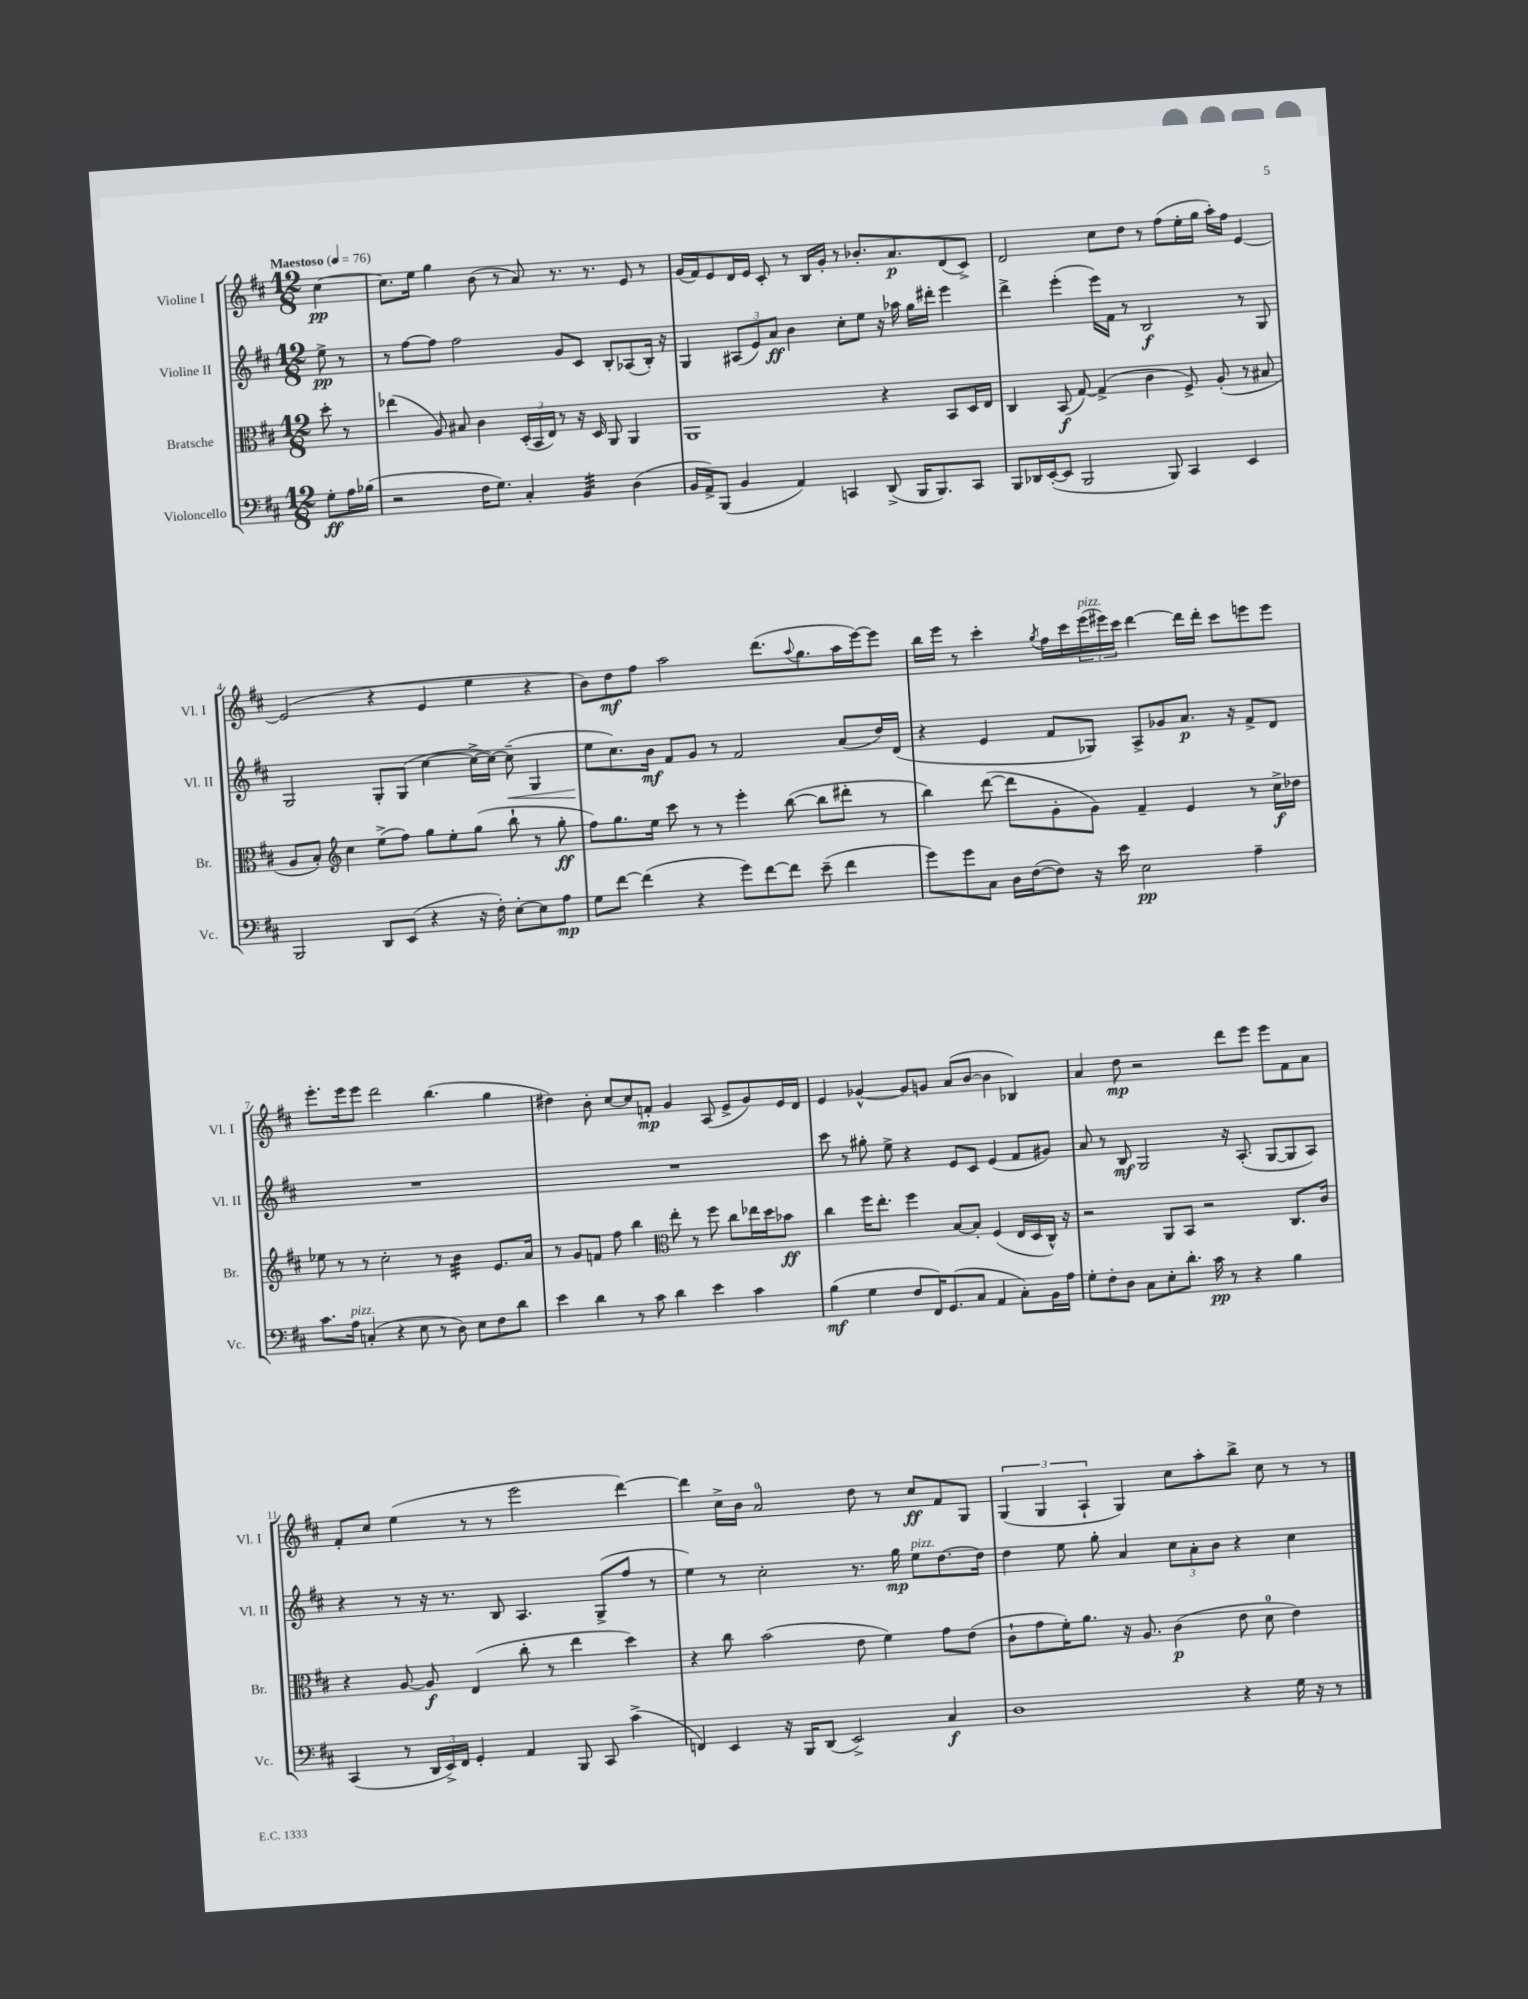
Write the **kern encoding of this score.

**kern	**kern	**kern	**kern
*staff4	*staff3	*staff2	*staff1
*clefF4	*clefC3	*clefG2	*clefG2
*k[f#c#]	*k[f#c#]	*k[f#c#]	*k[f#c#]
*M12/8	*M12/8	*M12/8	*M12/8
*MM76	*MM76	*MM76	*MM76
8G'\L	8dd'\	8ee^\	[4cc#\
16A\L	8r	8r	.
(16B-\JJ	.	.	.
=	=	=	=
2r	(4ee-\	8r	8.cc#\]L
.	.	[8ff#\L	.
.	.	.	16ee\Jk
.	8A/)	8ff#\]J	4gg\
.	8B#/	2ff#\	.
16F#\LK	4c#\	.	(8b\
8.G\J)	.	.	.
.	.	.	8r
4C#'/	(24D'/LL	.	8a/)
.	24BB/	.	.
.	24E/JJ)	.	.
.	8r	8g/L	8.r
4BB/	16r	8c#/J	.
.	16D/	.	8.r
.	8AA/	8B'/L	.
(4D\	4AA/	(8A-/	8e/
.	.	16B'/Jk)	8r
.	.	16r	.
=	=	=	=
16BB/LL	1AA	4G/	(16g/LL
16AA^/J)	.	.	16f#/J)
(8BBB/J	.	.	8e/
4BB/	.	(12A#/L	16d/L
.	.	.	16e/JJ
.	.	12e/)	.
.	.	.	8c#'/
.	.	12a/J	.
4AA/)	.	4b\	8r
.	.	.	16B/LL
.	.	.	16g'/JJ
4CC/	.	8cc#'\L	8r
.	.	8ee\J	8.b-'/L
(8DD^/	4r	16r	.
.	.	16aa-\	8.a/
16BBB/LK	.	16gg\LL	.
8.BBB/)	.	16ddd#'\JJ	.
.	8BB/L	4eee\	(8d/
8CC/J	16D/L	.	8c#^/J)
.	16E/JJ	.	.
=	=	=	=
8BBB/L	4C#/	4ddd^\	2d/
16DD-/L	.	.	.
([16EE'/J	.	.	.
8EE/]J	(8BB/	(4eee'\	.
2BBB/	[8G/)	.	.
.	(4G^/]	16eee\LL)	8cc#\L
.	.	16f#\JJ	.
.	.	8r	8dd\J
.	4c#\	2B/	8r
8BBB/)	.	.	(8ff#\L
4CC#/	8F#^/)	.	16ee'\L
.	.	.	16gg\JJ
.	(8A'/	.	16aa'\LL)
.	.	.	16ff#\JJ
4EE/	8r	8r	[4e/
.	8B#/	8G/	.
=	=	=	=
2BBB/	8A/L	2G/	(2e/]
.	8B'/J)	.	.
*	*clefG2	*	*
.	4cc#\	.	.
8DD/L	(8ee^\L	8G'/L	4r
(8EE/J	8ff#\J)	(8G/J	.
4r	8gg\L	[4cc#\	4e/
.	8ee'\	.	.
16r	(8gg\J	16cc#^\_LL	4ee\
16F#'\)	.	16cc#\_JJ)	.
[8E'\L	8bb`\	(8cc#~\]	.
8E\]	8r	4G/	4r
8A\J	8gg'\	.	.
=	=	=	=
8G\L	8ff#\L)	8ee\L	8b\L)
[8f#\J	8.gg\	8.cc#\)	8dd\
(4f#\]	.	.	8ff#\J
.	16ee\Jk	16b\Jk	.
.	8ccc#\	8f#/L	2aa\
4r	8r	8g/J	.
.	8r	8r	.
8g\L)	4eee'\	2f#/	.
[8f#\	.	.	(8.ddd\L
8f#\]J	([8bb\	.	.
.	.	.	8qqaa/
.	.	.	8.gg\
(8e~\	8bb\]L	.	.
4f#\	8ddd#'\J	(8a/L	16aa\L
.	.	.	[16eee\J)
.	8r	16dd/L)	8eee\]J
.	.	(16d/JJ	.
=	=	=	=
8g\L)	4bb\)	4r	16bb\LL
.	.	.	16eee\JJ
8g\	.	.	8r
8C#\J	([8ddd\	4e/	4ccc#'\
16D\LL	8ddd\]L	.	.
([16F#\J	.	.	.
.	.	.	8qgg/
8F#\]J)	8g'\	8f#/L	16ff#\LL
.	.	.	16ccc#\
16r	8g\J)	8G-/J)	(24eee\
.	.	.	24eee#\)
16e\	.	.	.
.	.	.	24ccc#\JJ
2E\	4f#~/	8A^/L	[4ddd\
.	.	8g-/	.
.	4e/	8.a/J	16ddd\]LL
.	.	.	16ddd'\JJ
.	.	.	8ccc#\L
.	.	16r	.
4A~\	8r	8f#^/L	8eee\
.	16cc#^\LL	8d/J	8eee\J
.	16dd-\JJ	.	.
=	=	=	=
8.c#\L	8ee-\	1.r	8.eee'\L
.	8r	.	.
16A\Jk	.	.	16eee\k
(4C'/	8r	.	8eee\J
.	2cc#'\	.	2ddd\
4r	.	.	.
8E\	.	.	.
8r	8r	.	(4.bb\
8D\)	4b\	.	.
8E\L	.	.	.
8F#\	8.e/L	.	4gg\
8d\J	.	.	.
.	16a/Jk	.	.
=	=	=	=
4e\	8r	1.r	4dd#\)
.	8g/L	.	.
4d\	8f/J	.	8b'\
.	8ff#\	.	[8cc#/L
8r	4bb\	.	8cc#/]
8c#\	.	.	8f'/J
*	*clefC3	*	*
4d\	8ee'\	.	4g/
.	8r	.	.
4e\	8ff#\	.	(8A/
.	8cc#\L	.	8e^/L
4c#\	16ee-\L	.	8g/)
.	16dd\J	.	.
.	8b-\J	.	16e/L
.	.	.	16d/JJ
=	=	=	=
(4B\	4cc#\	8ccc#\	4e/
.	.	8r	.
4G\	16ff#\LK	8gg#'\	[4g-^^/
.	8.ee'\J	.	.
.	.	8ee^\	.
8F#/L	4ff#\	4r	8g-/]L
16FF#/K)	.	.	8g/J
(8.GG/	.	.	.
.	[8B/L	8e/L	(8a/L
8C#/J	8B'/]J	8c#/J	[8b/J
4AA/	(4F#/	(4e/	4b\]
8C#'\L)	16E/LL	8f#/L	4B-/)
.	16D/	.	.
16BB\L	16C#^^/JJ)	8g#/J)	.
16A\JJ	16r	.	.
=	=	=	=
8G'\L	2r	8a/	4a/
8F#'\	.	8r	.
8D\J	.	8B/	8dd\
8C#\L	.	2G/	2r
8E'\	8AA/L	.	.
8.d'\J	8BB/J	.	.
.	2r	.	.
16c#\	.	.	.
8r	.	16r	8ddd\L
.	.	(8.A'/	.
4r	.	.	8eee\J
.	.	[8G/L	8eee\L
4B\	8.C#/L	8G/]	8f#\
.	.	8A/J)	8a\J
.	16c#/Jk	.	.
=	=	=	=
(4CC#/	4r	4r	8f#'/L
.	.	.	8cc#/J
8r	[8A/	8r	(4ee\
24DD/LL	8A/]	16r	.
24EE^/)	.	.	.
.	.	8.r	.
24FF#/JJ	.	.	.
4GG'/	(4E/	.	8r
.	.	8B/	8r
4AA/	8cc#'\	4.A/	2eee\
.	8r	.	.
8BBB/	4ee\	.	.
8CC#/	.	(8G^/L	.
(4c#^\	4dd\)	8ff#/J	[4ddd\)
.	.	8r	.
=	=	=	=
4FF/)	4r	4ee\)	4ddd\]
4EE/	8cc#\	8r	16cc#^\LL
.	.	.	16b\JJ
.	(2b\	2cc#'\	2a/
16r	.	.	.
16BBB/LK	.	.	.
(8DD/J	.	.	.
2EE^/)	.	.	.
.	8e\	8.r	8dd\
.	4f#\)	.	8r
.	.	16gg\	.
.	.	8ee\L	8cc#/L
4C#/	8g\L	[8.dd\	8f#/
.	(8e\J	.	8G/J
.	.	16dd\]Jk	.
=	=	=	=
1D	8c#`\L	4dd\	(6G/
.	8g\	.	.
.	.	.	6G/
.	16f#'\K)	8ee\	.
.	8.a\J	.	.
.	.	.	6A`/
.	.	8gg'\	.
.	16r	4a/	4G/)
.	8.A/	.	.
.	(4c#\	12cc#\L	8cc#\L
.	.	12a'\	.
.	.	.	8aa'\
.	.	12b\J	.
4r	8e\	4r	8bb^\J
.	8d\	.	8cc#\
16G\	4e\)	4cc#\	8r
16r	.	.	.
8r	.	.	8r
==	==	==	==
*-	*-	*-	*-
